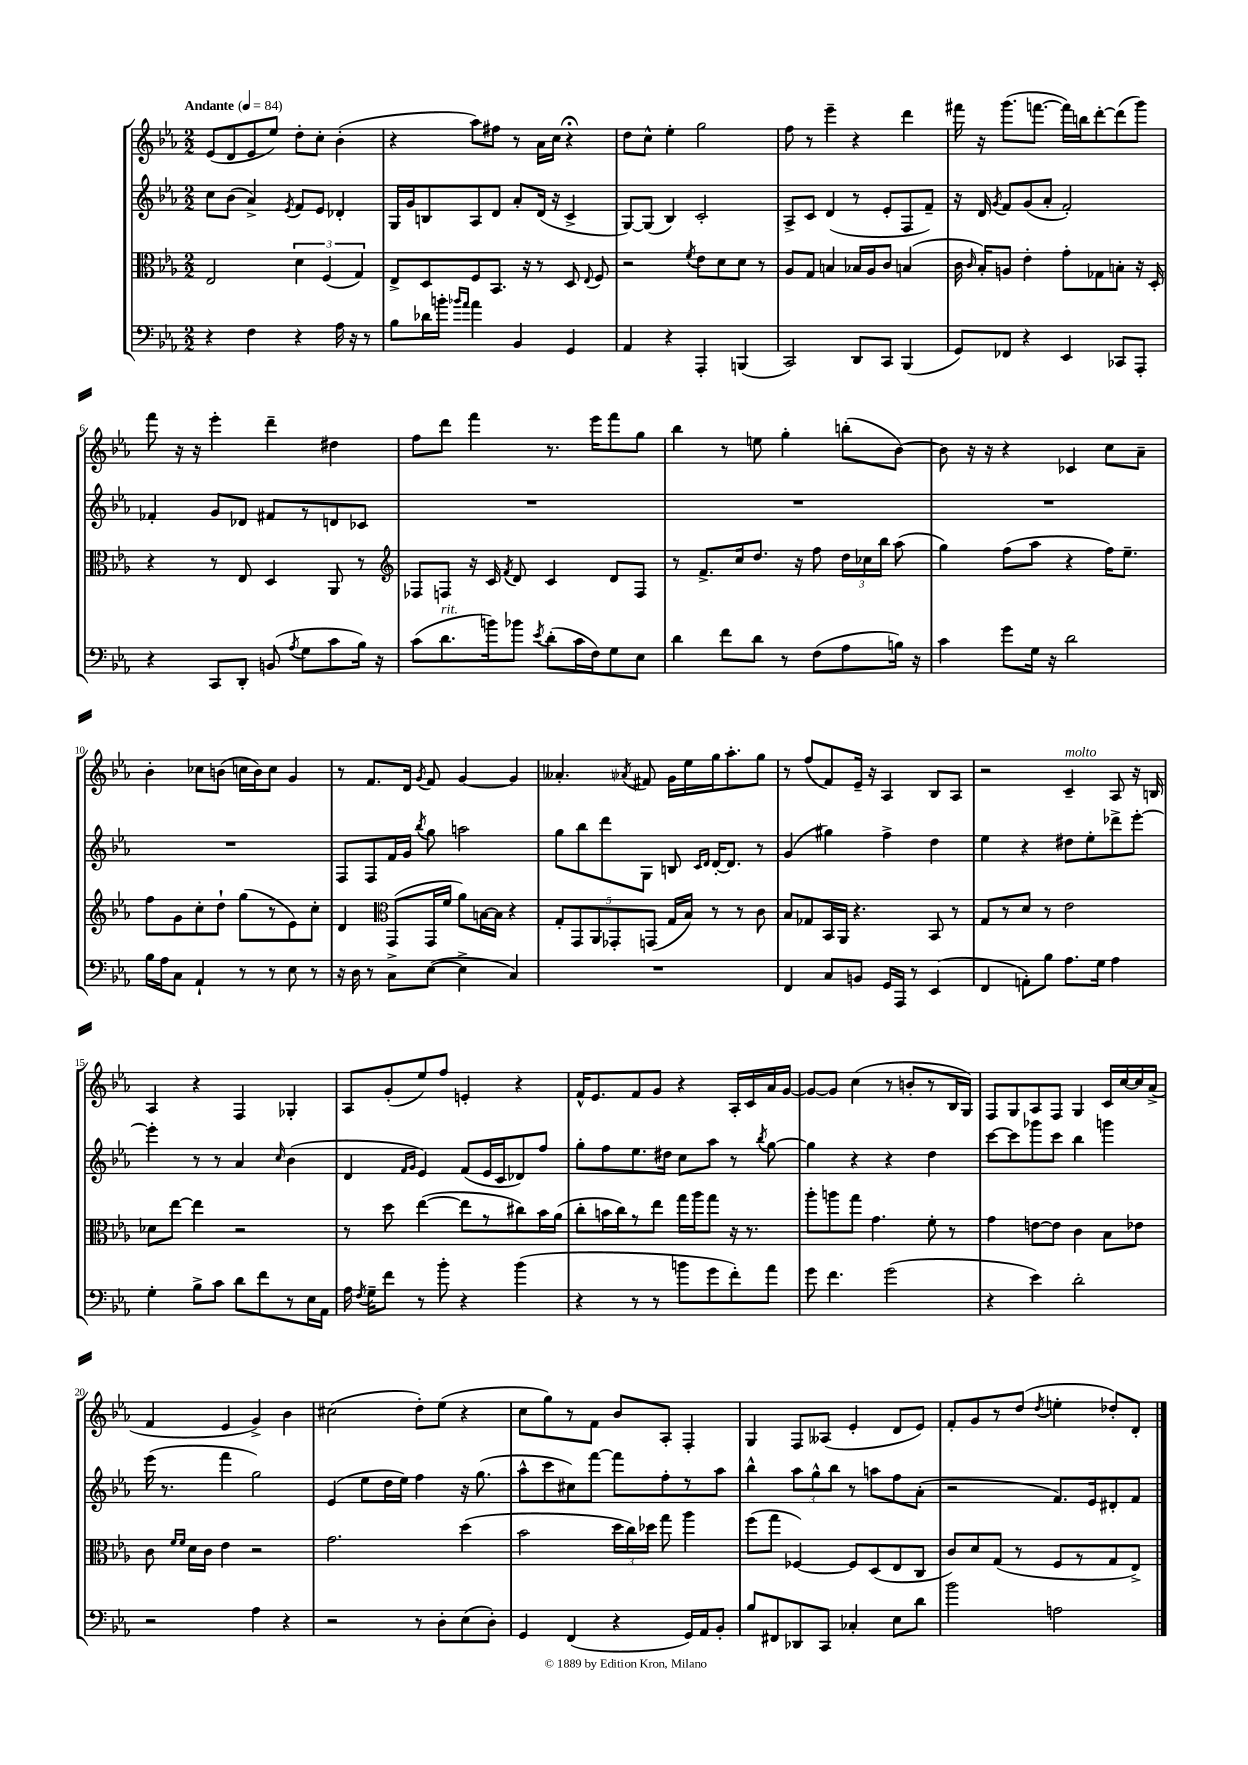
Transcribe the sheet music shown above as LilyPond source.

<<
\new StaffGroup <<
\new Staff = "s0" {
    \clef treble \key ees \major \numericTimeSignature \time 2/2 \tempo "Andante" 4 = 84
    \autoBeamOff ees'8[( d'8 ees'8 ees''8]) d''8[-. c''8]-. bes'4-.( |
    r4 aes''8[) fis''8] r8 aes'16[ c''16] r4\fermata |
    d''8[ c''8]-^ ees''4-. g''2 |
    f''8 r8 ees'''4-- r4 d'''4 |
    fis'''16 r16 g'''8.[( f'''8.]~ f'''16[) b''16 d'''8~-. d'''8( g'''8]) |
    f'''8 r16 r16 ees'''4-. d'''4-- dis''4 |
    f''8[ d'''8] f'''4 r8. ees'''16[ f'''8 g''8] |
    bes''4 r8 e''8 g''4-. b''8[-.( bes'8]~) |
    bes'8 r16 r16 r4 ces'4 c''8[ aes'8]-- |
    bes'4-. ces''8[ b'8]( c''16[ b'16) c''8] g'4 |
    r8 f'8.[ d'16] \acciaccatura { g'8 } f'8 g'4~ g'4 |
    aeses'4.-. \acciaccatura { aes'8 } fis'8 g'16[ ees''16 g''16 aes''8.-. g''8] |
    r8 f''8[( f'8) ees'16]-- r16 aes4 bes8[ aes8] |
    r2 c'4--^\markup { \italic "molto" } aes8 r16 b16 |
    aes4 r4 f4 ges4-. |
    aes8[ g'8-.( ees''8) f''8] e'4-. r4 |
    f'16[-^ ees'8. f'8 g'8] r4 aes16[-. c'16 aes'16 g'16]~ |
    g'8[~ g'8] c''4( r8 b'8[-. r8 bes16 g16]) |
    f8[ g8 aes8 f8] g4 c'16[ c''16~ c''16 aes'16]->( |
    f'4 ees'4 g'4->) bes'4 |
    cis''2( d''8[-.) ees''8]( r4 |
    c''8[ g''8) r8 f'8] bes'8[ aes8]-. f4-. |
    g4 f8[ aeses8]( ees'4-. d'8[ ees'8]) |
    f'8[-. g'8 r8 d''8]( \acciaccatura { d''8 } e''4-. des''8[-.) d'8]-. \bar "|." |
}
\new Staff = "s1" {
    \clef treble \key ees \major \numericTimeSignature \time 2/2
    \autoBeamOff c''8[ bes'8]( aes'4->) \acciaccatura { ees'8 } f'8[ ees'8] des'4-. |
    g16[ g'16 b8 aes8 d'8] aes'8[-. d'16]( r16 c'4-> |
    g8[~) g8]( bes4) c'2-. |
    aes8[-> c'8] d'4( r8 ees'8[-. f8 f'8]--) |
    r16 d'16 \acciaccatura { g'8 } f'8[ g'8( aes'8]-. f'2-.) |
    fes'4-. g'8[ des'8] fis'8[ r8 d'8 ces'8] |
    R1 |
    R1 |
    R1 |
    R1 |
    f8[ f8 f'16 g'16] \acciaccatura { bes''8 } g''8 a''2 |
    g''8[ bes''8 d'''8 g8] b8 \grace { c'16[ d'16] } d'16[~-. d'8.] r8 |
    g'4( gis''4) f''4-> d''4 |
    ees''4 r4 dis''8[ ees''8-. des'''8-> ees'''8]~-. |
    ees'''4-. r8 r8 aes'4 \grace { c''16 } bes'4( |
    d'4 \grace { f'16[ g'16] } ees'4) f'8[( ees'16 c'16 des'8) f''8] |
    g''8[-. f''8 ees''8. dis''16] c''8[ aes''8] r8 \acciaccatura { bes''8 } g''8~ |
    g''4 r4 r4 d''4 |
    c'''8[~ c'''8 ges'''8 c'''8] bes''4 g'''4 |
    ees'''16( r8. f'''4 g''2) |
    ees'4( ees''8[ d''16 ees''16]) f''4 r16 g''8.( |
    aes''8[-^ c'''8 cis''8) f'''8]~ f'''8[ f''8-. r8 aes''8] |
    bes''4-^ \tuplet 3/2 { aes''8[ g''8-^ bes''8] } r8 a''8[ f''8 aes'8]-.( |
    r2 f'8.[) ees'16 dis'8-. f'8] \bar "|." |
}
\new Staff = "s2" {
    \clef alto \key ees \major \numericTimeSignature \time 2/2
    \autoBeamOff ees2 \tuplet 3/2 { d'4 f4( g4) } |
    ees8[-> d8 f8 bes,8.] r16 r8 d8 \appoggiatura { ees8 } f8 |
    r2 \acciaccatura { f'8 } ees'8[ d'8 d'8] r8 |
    aes8[ g8] b4 bes16[ aes16 c'8] b4( |
    c'16 \grace { c'16 } bes16[-.) a8] ees'4-. g'8[-. ges8 b8]-. r16 d16-. |
    r4 r8 ees8 d4 aes,8 r8 |
    \clef treble fes8[ f8] r16 c'16 \acciaccatura { f'8 } d'8 c'4 d'8[ f8] |
    r8 f'8.[-> c''16 d''8.] r16 f''8 \tuplet 3/2 { d''16[ ces''16 bes''16] } aes''8( |
    g''4) f''8[( aes''8] r4 f''16[) ees''8.]-- |
    f''8[ g'8 c''8-. d''8]-! g''8[( r8 ees'8) c''8]-. |
    d'4 \clef alto g,8[( g,16 f'16] aes'8[) b16~ b16] r4 |
    \tuplet 5/4 { g8[-. g,8 aes,8 ges,8-. g,8]( } g16[ bes16]) r8 r8 c'8 |
    bes8[ ges8 bes,16 aes,16] r4. bes,8 r8 |
    g8[ r8 d'8] r8 ees'2 |
    des'8[ ees''8]~ ees''4 r2 |
    r8 d''8 ees''4~( ees''8[ r8 cis''8) bes'16 aes'16]( |
    c''8[-. b'16 c''16) r8 ees''8] g''16[ aes''16 g''8] r16 r8. |
    aes''8[-. a''8 g''8] g'4. f'8-. r8 |
    g'4 e'8[~ e'8] c'4 bes8[ ees'8] |
    c'8 \grace { f'16[ f'16] } d'16[ c'16] ees'4 r2 |
    g'2. d''4( |
    bes'2 \tuplet 3/2 { d''16[ c''16) des''16] } g''8 aes''4 |
    f''8[( g''8] fes4~) fes8[ d8( ees8 c8] |
    c'8[) d'8 g8]( r8 f8[ r8 g8 ees8]->) \bar "|." |
}
\new Staff = "s3" {
    \clef bass \key ees \major \numericTimeSignature \time 2/2
    \autoBeamOff r4 f4 r4 aes16 r16 r8 |
    bes8[ des'16 b'16]-. \grace { bes'16[ aes'16] } aes'4 bes,4 g,4 |
    aes,4 r4 aes,,4-. b,,4( |
    c,2) d,8[ c,8] bes,,4( |
    g,8[) fes,8] r4 ees,4 ces,8[ aes,,8]-. |
    r4 c,8[ d,8]-. b,8( \acciaccatura { aes8 } g8[ c'8 bes16]) r16 |
    c'8[( d'8.^\markup { \italic "rit." } b'16) bes'8] \acciaccatura { ees'8 } d'8[-.( c'16 f16) g8 ees8] |
    d'4 f'8[ d'8] r8 f8[( aes8 b16]) r16 |
    c'4 g'8[ g16] r16 d'2 |
    bes16[ aes16 c8] aes,4-! r8 r8 ees8 r8 |
    r16 d16 r8 c8[-> ees8]~( ees4-> c4) |
    R1 |
    f,4 c8[ b,8] g,16[ aes,,16] r8 ees,4( |
    f,4 a,8[-.) bes8] aes8.[ g16] aes4 |
    g4-. bes8[-> c'8] d'8[ f'8 r8 ees16 aes,16] |
    aes16 \acciaccatura { f8 } g16[-- f'8] r8 bes'8-. r4 bes'4( |
    r4 r8 r8 b'8[ g'8 f'8-.) aes'8] |
    g'8 f'4. g'2( |
    r4 ees'4) d'2-. |
    r2 aes4 r4 |
    r2 r8 d8[-. ees8( d8]-.) |
    g,4 f,4( r4 g,16[) aes,16 bes,8]-. |
    bes8[ fis,8 des,8 c,8] ces4-. ees8[ d'8] |
    bes'2 a2 \bar "|." |
}
>>
>>
